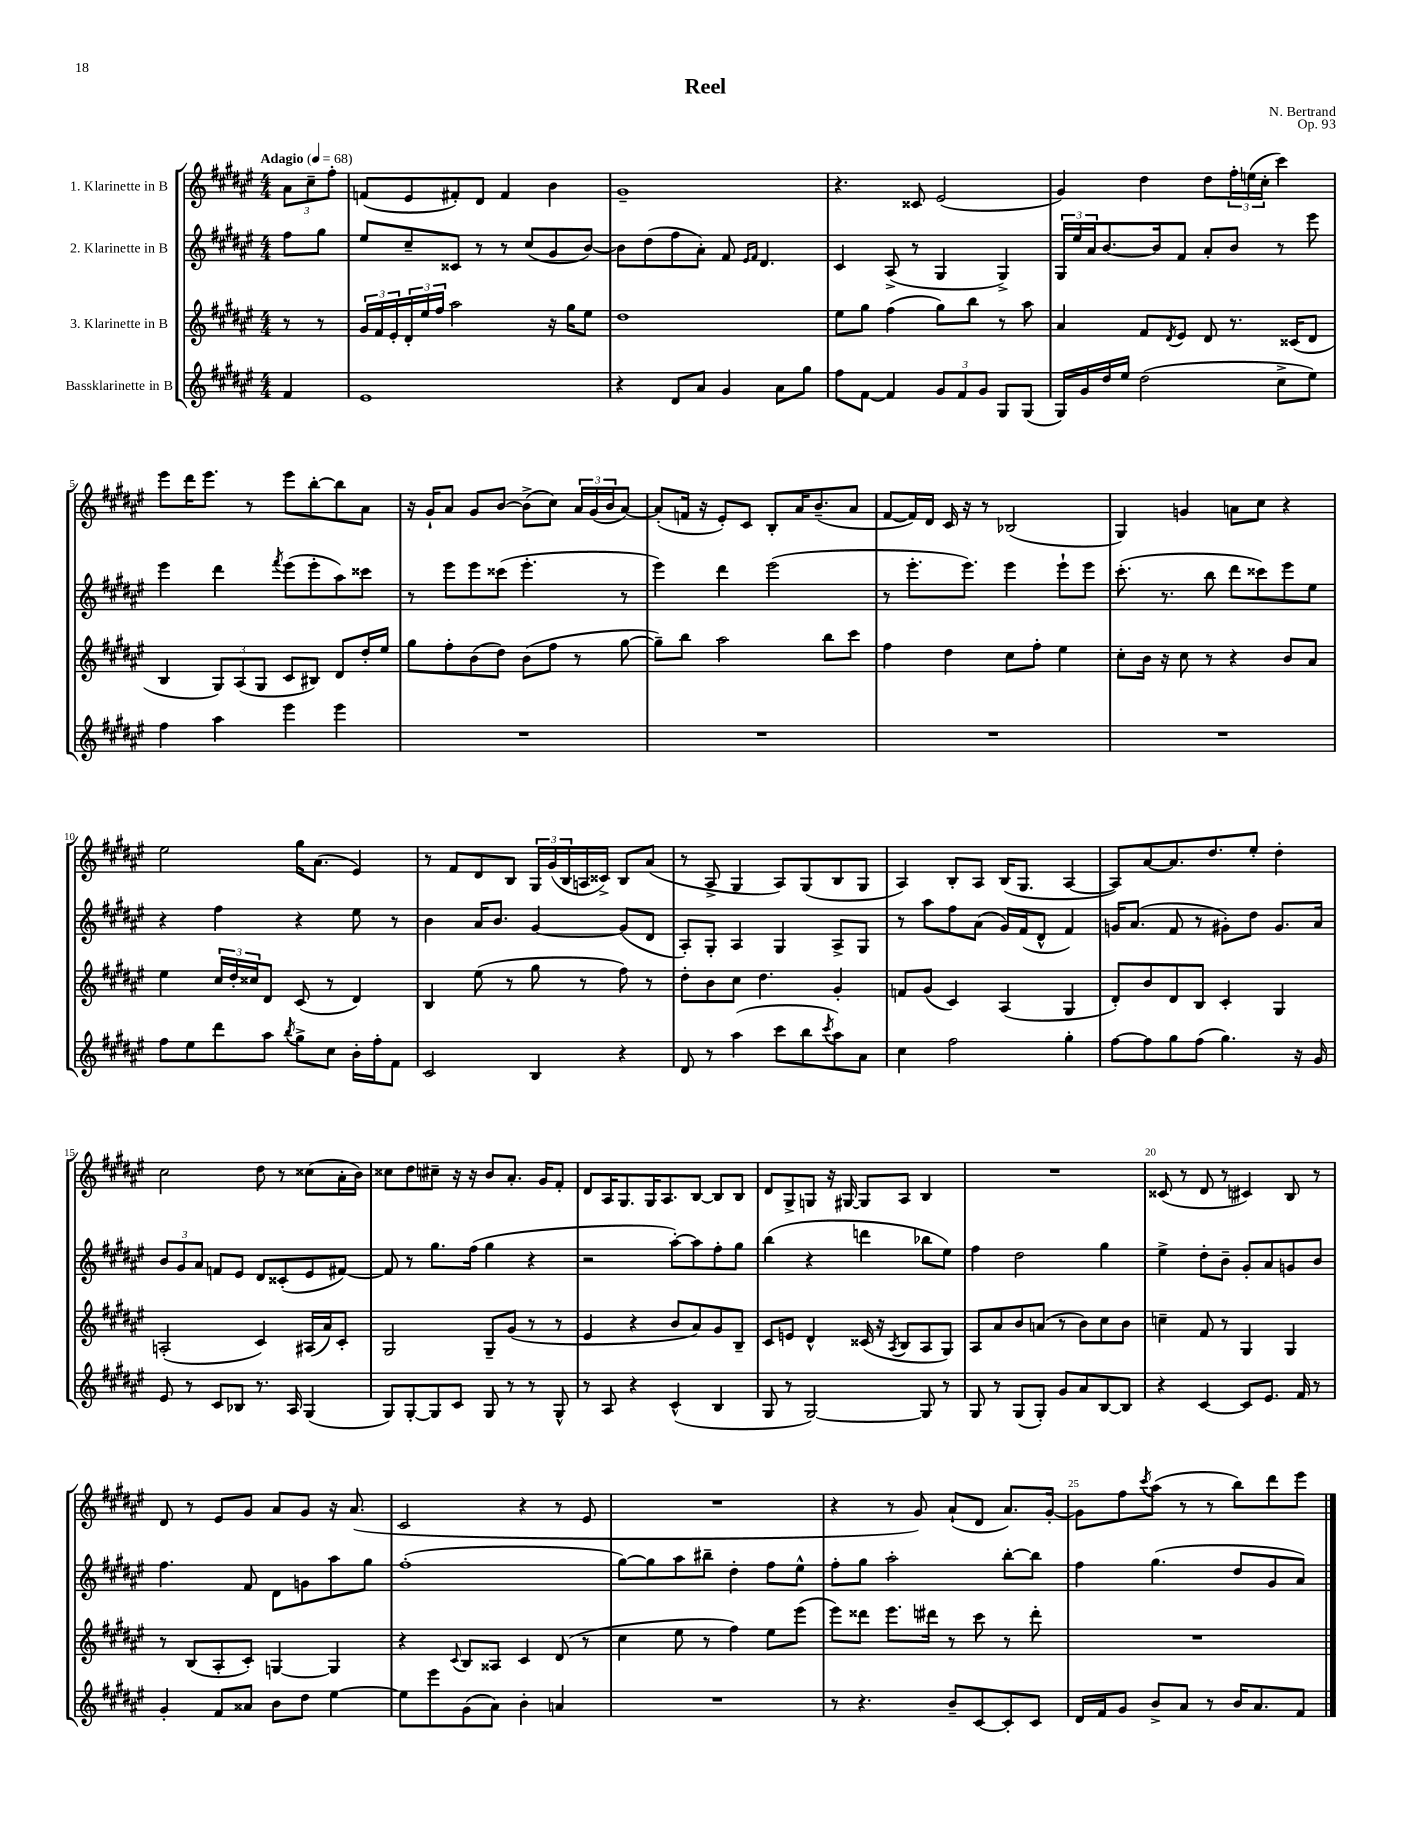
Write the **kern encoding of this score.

**kern	**kern	**kern	**kern
*staff4	*staff3	*staff2	*staff1
*clefG2	*clefG2	*clefG2	*clefG2
*k[f#c#g#d#a#e#]	*k[f#c#g#d#a#e#]	*k[f#c#g#d#a#e#]	*k[f#c#g#d#a#e#]
*M4/4	*M4/4	*M4/4	*M4/4
*MM68	*MM68	*MM68	*MM68
4f#/	8r	8ff#\L	12a#\L
.	.	.	12cc#~\
.	8r	8gg#\J	.
.	.	.	12ff#'\J
=	=	=	=
1e#	24g#/LL	8ee#/L	(8f/L
.	24f#/	.	.
.	24e#'/	.	.
.	24d#'/	8cc#~/	8e#/
.	24ee#/	.	.
.	24ff#/JJ	.	.
.	2aa#\	8c##/J	8f#'/)
.	.	8r	8d#/J
.	.	8r	4f#/
.	.	(8cc#/L	.
.	16r	8g#/	4b\
.	16gg#\LK	.	.
.	8ee#\J	[8b/J)	.
=	=	=	=
4r	1dd#	8b\]L	1g#~
.	.	(8dd#\	.
8d#/L	.	8ff#\	.
8a#/J	.	8a#'\J)	.
4g#/	.	8f#/	.
.	.	16qqe#/LL	.
.	.	16qqf#/JJ	.
.	.	4.d#/	.
8a#\L	.	.	.
8gg#\J	.	.	.
=	=	=	=
8ff#\L	8ee#\L	4c#/	4.r
[8f#\J	8gg#\J	.	.
4f#/]	(4ff#\	(8A#^/	.
.	.	8r	8c##/
12g#/L	8gg#\L)	4G#/	(2e#/
12f#/	.	.	.
.	8bb\J	.	.
12g#/J	.	.	.
8G#/L	8r	4G#^/)	.
(8G#/J	8aa#\	.	.
=	=	=	=
16G#/LL)	4a#/	24G#/LL	4g#/)
.	.	24ee#/	.
16g#/	.	.	.
.	.	24a#/J	.
16dd#/	.	[8.b/	.
16ee#/JJ	.	.	.
(2dd#\	8f#/L	.	4dd#\
.	.	16b/]k	.
.	8qd#/	.	.
.	8e#/J	8f#/J	.
.	8d#/	8a#'/L	8dd#\L
.	8.r	8b/J	24ff#'\L
.	.	.	(24ee\
.	.	.	24cc#'\JJ
8cc#^\L	.	8r	4ccc#\)
.	(16c##/LK	.	.
8ee#\J)	8d#/J	8eee#\	.
=	=	=	=
4ff#\	4B/	4eee#\	8eee#\L
.	.	.	16ddd#\K
.	.	.	8.eee#\J
4aa#\	12G#/L)	4ddd#\	.
.	(12A#/	.	.
.	.	.	8r
.	12G#/J	.	.
.	.	8qfff#/	.
4eee#\	8c#/L	(8eee#\L	8eee#\L
.	8B#/J)	8eee#'\	[8bb'\
4eee#\	8d#/L	8aa#\)	8bb\]
.	16dd#'/L	8ccc##\J	8a#\J
.	16ee#/JJ	.	.
=	=	=	=
1r	8gg#\L	8r	16r
.	.	.	16g#`/LK
.	8ff#'\	8eee#\L	8a#/J
.	(8b\	8eee#\	8g#/L
.	8dd#\J)	(8ccc##\J	[8b/J
.	(8b\L	4.eee#'\	(8b^\]L
.	8ff#\J	.	8cc#\J)
.	8r	.	24a#/LL
.	.	.	(24g#/
.	.	.	24b/J
.	[8gg#\	8r	[8a#/J)
=	=	=	=
1r	8gg#~\]L)	4eee#\)	(8a#'/]L
.	8bb\J	.	16f/Jk
.	.	.	16r
.	2aa#\	4ddd#\	8e#'/L)
.	.	.	8c#/J
.	.	(2eee#\	8B'/L
.	.	.	16a#/K
.	.	.	(8.b~/
.	8bb\L	.	.
.	8ccc#\J	.	8a#/J
=	=	=	=
1r	4ff#\	8r	[8f#/L
.	.	8.eee#'\L	16f#/]L)
.	.	.	16d#/JJ
.	4dd#\	.	16c#/
.	.	8.eee#\J)	16r
.	.	.	8r
.	8cc#\L	4eee#\	(2B-/
.	8ff#'\J	.	.
.	4ee#\	8eee#`\L	.
.	.	8eee#\J	.
=	=	=	=
1r	8cc#'\L	(8.ccc#'\	4G#/)
.	16b\Jk	.	.
.	16r	8.r	.
.	8cc#\	.	4g/
.	8r	8bb\	.
.	4r	8ddd#\L	8a\L
.	.	8ccc##\)	8cc#\J
.	8b/L	8eee#\	4r
.	8a#/J	8ee#\J	.
=	=	=	=
8ff#\L	4ee#\	4r	2ee#\
8ee#\	.	.	.
8ddd#\	24cc#/LL	4ff#\	.
.	24dd#'/	.	.
.	24cc##/J	.	.
8aa#\J	8d#/J	.	.
8qbb/	.	.	.
8gg#^\L	(8c#/	4r	16gg#\LK
.	.	.	(8.a#\J
8cc#\J	8r	.	.
16b'\LL	4d#/)	8ee#\	4e#/)
16ff#'\J	.	.	.
8f#\J	.	8r	.
=	=	=	=
2c#/	4B/	4b\	8r
.	.	.	8f#/L
.	(8ee#\	16a#/LK	8d#/
.	.	8.b/J	.
.	8r	.	8B/J
4B/	8gg#\	[4g#/	24G#/LL
.	.	.	(24g#/
.	.	.	24B/
.	8r	.	16A/
.	.	.	16c##^/JJ)
4r	8ff#\)	(8g#/]L	8B/L
.	8r	8d#/J	(8a#/J
=	=	=	=
8d#/	8dd#'\L	8A#'/L)	8r
8r	8b\	8G#'/J	8A#^/
(4aa#\	8cc#\J	4A#/	4G#/
.	4.dd#\	.	.
8ccc#\L	.	4G#/	8A#/L)
8bb\	.	.	(8G#/
8qccc#/	.	.	.
8aa#\)	4g#'/	8A#^/L	8B/
8a#\J	.	8G#/J	8G#/J
=	=	=	=
4cc#\	8f/L	8r	4A#/)
.	(8g#/J	8aa#\L	.
2ff#\	4c#/)	8ff#\	8B'/L
.	.	(8a#\J	8A#/J
.	(4A#/	16g#/LL)	(16B/LK
.	.	(16f#/J	8.G#/J
.	.	8d#^^/J	.
4gg#'\	4G#/	4f#/)	[4A#/
=	=	=	=
[8ff#\L	8d#'/L)	16g/LK	8A#/]L)
.	.	(8.a#/J	.
8ff#\]	8b/	.	[8a#/
8gg#\	8d#/	8f#/	8.a#/]
(8ff#\J	8B/J	8r	.
.	.	.	8.dd#/
4.gg#\)	4c#'/	8g#'\L)	.
.	.	8dd#\J	8ee#'/J
.	4G#/	8.g#/L	4dd#'\
16r	.	.	.
16g#/	.	16a#/Jk	.
=	=	=	=
8e#/	(2A'/	12b/L	2cc#\
.	.	12g#/	.
8r	.	.	.
.	.	12a#/J	.
8c#/L	.	8f/L	.
8B-/J	.	8e#/J	.
8.r	4c#/)	8d#/L	8dd#\
.	.	(8c##'/	8r
16A#/	.	.	.
(4G#/	(16A#/LL	8e#/	(8cc##\L
.	16a#/J)	.	.
.	8c#'/J	[8f#/J)	16a#'\L
.	.	.	16b\JJ)
=	=	=	=
8G#/L)	2G#/	8f#/]	8cc##\L
[8G#'/	.	8r	8dd#\
8G#/]	.	8.gg#\L	8cc#~\J
8c#/J	.	.	16r
.	.	(16ff#\Jk	16r
8G#/	8G#~/L	4gg#\	8b/L
8r	(8g#/J	.	8.a#'/J
8r	8r	4r	.
.	.	.	16g#/LK
8G#^^/	8r	.	8f#'/J
=	=	=	=
8r	4e#/	2r	8d#/L
8A#/	.	.	16A#/K
.	.	.	8.G#/
4r	4r	.	.
.	.	.	16G#/K
.	.	.	8.A#/
(4c#^^/	8b/L	[8aa#'\L)	.
.	8a#/)	8aa#\]	[8B/J
4B/	8g#/	8ff#'\	8B/]L
.	8B~/J	8gg#\J	8B/J
=	=	=	=
8G#/	8c#/L	(4bb\	8d#/L
8r	8e/J	.	8G#^/
[2G#/)	4d#^^/	4r	8G/J
.	.	.	16r
.	.	.	[16G#/
.	(16c##/	4ddd\	8G#/]L
.	16r	.	.
.	8qA#/	.	.
.	8B/L	.	8A#/J
8G#/]	8A#/	8bb-\L	4B/
8r	8G#/J)	8ee#\J)	.
=	=	=	=
8G#/	8A#/L	4ff#\	1r
8r	8a#/	.	.
(8G#/L	8b/	2dd#\	.
8G#'/J)	(8a/J	.	.
8g#/L	8r	.	.
8a#/	8b\L)	.	.
[8B/	8cc#\	4gg#\	.
8B/]J	8b\J	.	.
=	=	=	=
4r	4cc~\	4ee#^\	(8c##/
.	.	.	8r
[4c#/	8f#/	8dd#'\L	8d#/
.	8r	8b~\J	8r
8c#/]L	4G#/	8g#'/L	4c#/)
8.e#/J	.	8a#/	.
.	4G#/	8g/	8B/
16f#/	.	.	.
8r	.	8b/J	8r
=	=	=	=
4g#'/	8r	4.ff#\	8d#/
.	(8B/L	.	8r
8f#/L	8A#'/	.	8e#/L
8a##/J	8c#'/J)	8f#/	8g#/J
8b\L	[4G/	8d#\L	8a#/L
8dd#\J	.	8g\	8g#/J
[4ee#\	4G/]	8aa#\	16r
.	.	.	(8.a#/
.	.	8gg#\J	.
=	=	=	=
8ee#\]L	4r	(1ff#'	2c#/
8eee#\	.	.	.
.	8qqc#/	.	.
(8g#\	8B/L	.	.
8a#\J)	8A##/J	.	.
4b'\	4c#/	.	4r
4a/	(8d#/	.	8r
.	8r	.	8e#/
=	=	=	=
1r	4cc#\	[8gg#\L)	1r
.	.	8gg#\]	.
.	8ee#\	8aa#\	.
.	8r	8bb#~\J	.
.	4ff#\)	4dd#'\	.
.	8ee#\L	8ff#\L	.
.	(8eee#\J	8ee#^^\J	.
=	=	=	=
8r	8eee#\L)	8ff#'\L	4r
4.r	8ddd##\J	8gg#\J	.
.	8.eee#\L	2aa#'\	8r
.	.	.	8g#/)
.	16ddd#\Jk	.	.
8b~/L	8r	.	(8a#`/L
[8c#/	8ccc#\	.	8d#/J
8c#'/]	8r	[8bb'\L	8.a#/L)
8c#/J	8ddd#'\	8bb\]J	.
.	.	.	[16g#'/Jk
=	=	=	=
16d#/LL	1r	4ff#\	8g#\]L
16f#/J	.	.	.
8g#/J	.	.	8ff#\
.	.	.	8qccc#/
8b^/L	.	(4.gg#\	(8aa#\J
8a#/J	.	.	8r
8r	.	.	8r
16b/LK	.	8dd#/L	8bb\L)
8.a#/	.	.	.
.	.	8g#/	8ddd#\
8f#/J	.	8a#/J)	8eee#\J
==	==	==	==
*-	*-	*-	*-
